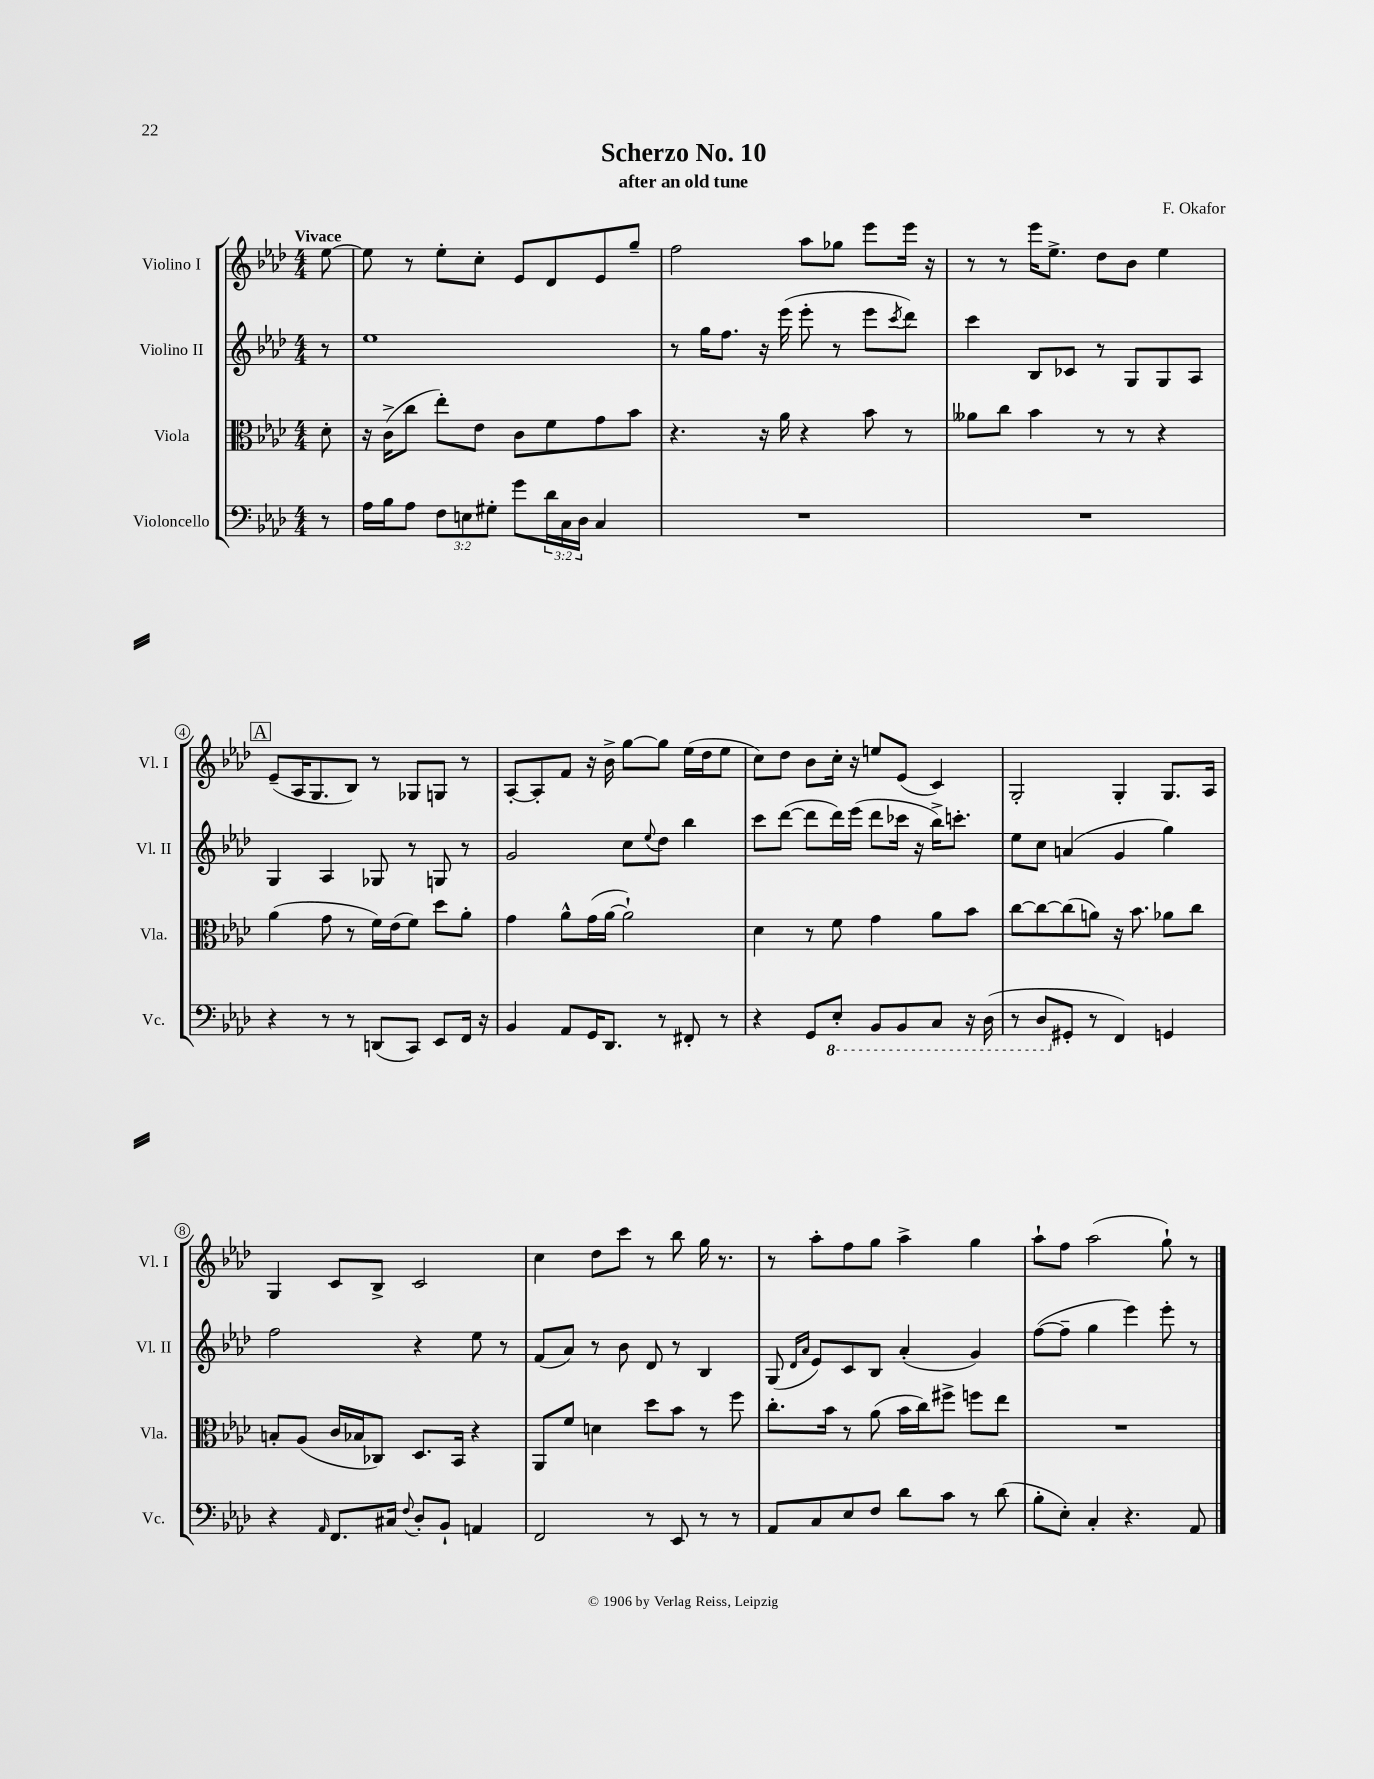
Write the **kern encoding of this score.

**kern	**kern	**kern	**kern
*staff4	*staff3	*staff2	*staff1
*clefF4	*clefC3	*clefG2	*clefG2
*k[b-e-a-d-]	*k[b-e-a-d-]	*k[b-e-a-d-]	*k[b-e-a-d-]
*M4/4	*M4/4	*M4/4	*M4/4
8r	8d-'\	8r	[8ee-\
=	=	=	=
16A-\LL	16r	1ee-	8ee-\]
16B-\J	(16c^\LK	.	.
8A-\J	8cc\J	.	8r
12F\L	8ee-'\L)	.	8ee-'\L
12E\	.	.	.
.	8e-\J	.	8cc'\J
12G#'\J	.	.	.
8g\L	8c\L	.	8e-/L
24d-\L	8f\	.	8d-/
24C\	.	.	.
24D-\JJ	.	.	.
4C/	8g\	.	8e-/
.	8b-\J	.	8gg~/J
=	=	=	=
1r	4.r	8r	2ff\
.	.	16gg\LK	.
.	.	8.ff\J	.
.	16r	16r	.
.	16a-\	(16eee-\	.
.	4r	8eee-'\	8aa-\L
.	.	8r	8gg-\J
.	8b-\	8eee-\L	8eee-\L
.	.	8qccc/	.
.	8r	8ddd-\J)	16eee-\Jk
.	.	.	16r
=	=	=	=
1r	8a--\L	4ccc\	8r
.	8cc\J	.	8r
.	4b-\	8B-/L	16eee-\LK
.	.	.	8.ee-^\J
.	.	8c-/J	.
.	8r	8r	8dd-\L
.	8r	8G/L	8b-\J
.	4r	8G/	4ee-\
.	.	8A-/J	.
=	=	=	=
4r	(4a-\	4G/	(8e-~/L
.	.	.	16A-/K
.	.	.	8.G/
8r	8g\	4A-/	.
8r	8r	.	8B-/J)
(8DD/L	16f\LL)	8G-/	8r
.	(16e-\J	.	.
8CC/J)	8f\J)	8r	8G-/L
8EE-/L	8dd-\L	8G/	8G/J
16FF/Jk	8a-'\J	8r	8r
16r	.	.	.
=	=	=	=
4BB-/	4g\	2g/	[8A-'/L
.	.	.	8A-'/]
8AA-/L	8a-^^\L	.	8f/J
16GG/K	(16g\L	.	16r
8.DD-/J	[16a-\JJ	.	16b-^\
.	2a-`\])	8cc\L	[8gg\L
.	.	8qqee-/	.
8r	.	8dd-\J	8gg\]J
8FF#'/	.	4bb-\	(16ee-\LL
.	.	.	16dd-\J
8r	.	.	8ee-\J
=	=	=	=
4r	4d-\	8ccc\L	8cc\L)
.	.	([8ddd-\J	8dd-\J
8GG/L	8r	8ddd-\]L	8b-\L
8EE-'/J	8f\	16ddd-\L)	16cc'\Jk
.	.	(16eee-\JJ	16r
8BBB-/L	4g\	8ddd-\L	8ee/L
8BBB-/	.	16ccc-\Jk	(8e-/J
.	.	16r	.
8CC/J	8a-\L	16bb-^\LK)	4c/)
.	.	8.ccc'\J	.
16r	8b-\J	.	.
(16DD-\	.	.	.
=	=	=	=
8r	[8cc\L	8ee-\L	2G'/
8DD-/L	8cc\_	8cc\J	.
8GG#'/J	(8cc\]	(4a/	.
8r	8a\J)	.	.
4FF/)	16r	4g/	4G'/
.	8.b-\	.	.
4GG/	8a-\L	4gg\)	8.G/L
.	8cc\J	.	.
.	.	.	16A-/Jk
=	=	=	=
4r	8B'/L	2ff\	4G/
.	(8A-/J	.	.
16qqAA-/	.	.	.
8.FF/L	16c/LL	.	8c/L
.	16B-/J	.	.
.	8C-/J)	.	8B-^/J
16C#/Jk	.	.	.
8qqF/	.	.	.
8D-'/L	8.D-/L	4r	2c/
8BB-`/J	.	.	.
.	16BB-/Jk	.	.
4AA/	4r	8ee-\	.
.	.	8r	.
=	=	=	=
2FF/	8AA-/L	(8f/L	4cc\
.	8f/J	8a-/J)	.
.	4d\	8r	8dd-\L
.	.	8b-\	8ccc\J
8r	8dd-\L	8d-/	8r
8EE-/	8b-\J	8r	8bb-\
8r	8r	4B-/	16gg\
.	.	.	8.r
8r	8ff\	.	.
=	=	=	=
8AA-/L	8.cc'\L	(8G/	8r
.	.	16qqd-/LL	.
.	.	16qqa-/JJ	.
8C/	.	8e-/L)	8aa-'\L
.	16b-\Jk	.	.
8E-/	8r	8c/	8ff\
8F/J	(8a-\	8B-/J	8gg\J
8d-\L	16b-\LL	(4a-'/	4aa-^\
.	16cc\J)	.	.
8c\J	8ff#^\J	.	.
8r	8ff\L	4g/)	4gg\
(8d-\	8ee-\J	.	.
=	=	=	=
8B-'\L	1r	([8ff\L	8aa-`\L
8E-'\J)	.	8ff~\]J	8ff\J
4C'/	.	4gg\	(2aa-\
4.r	.	4eee-\)	.
.	.	8eee-'\	8gg`\)
8AA-/	.	8r	8r
==	==	==	==
*-	*-	*-	*-
